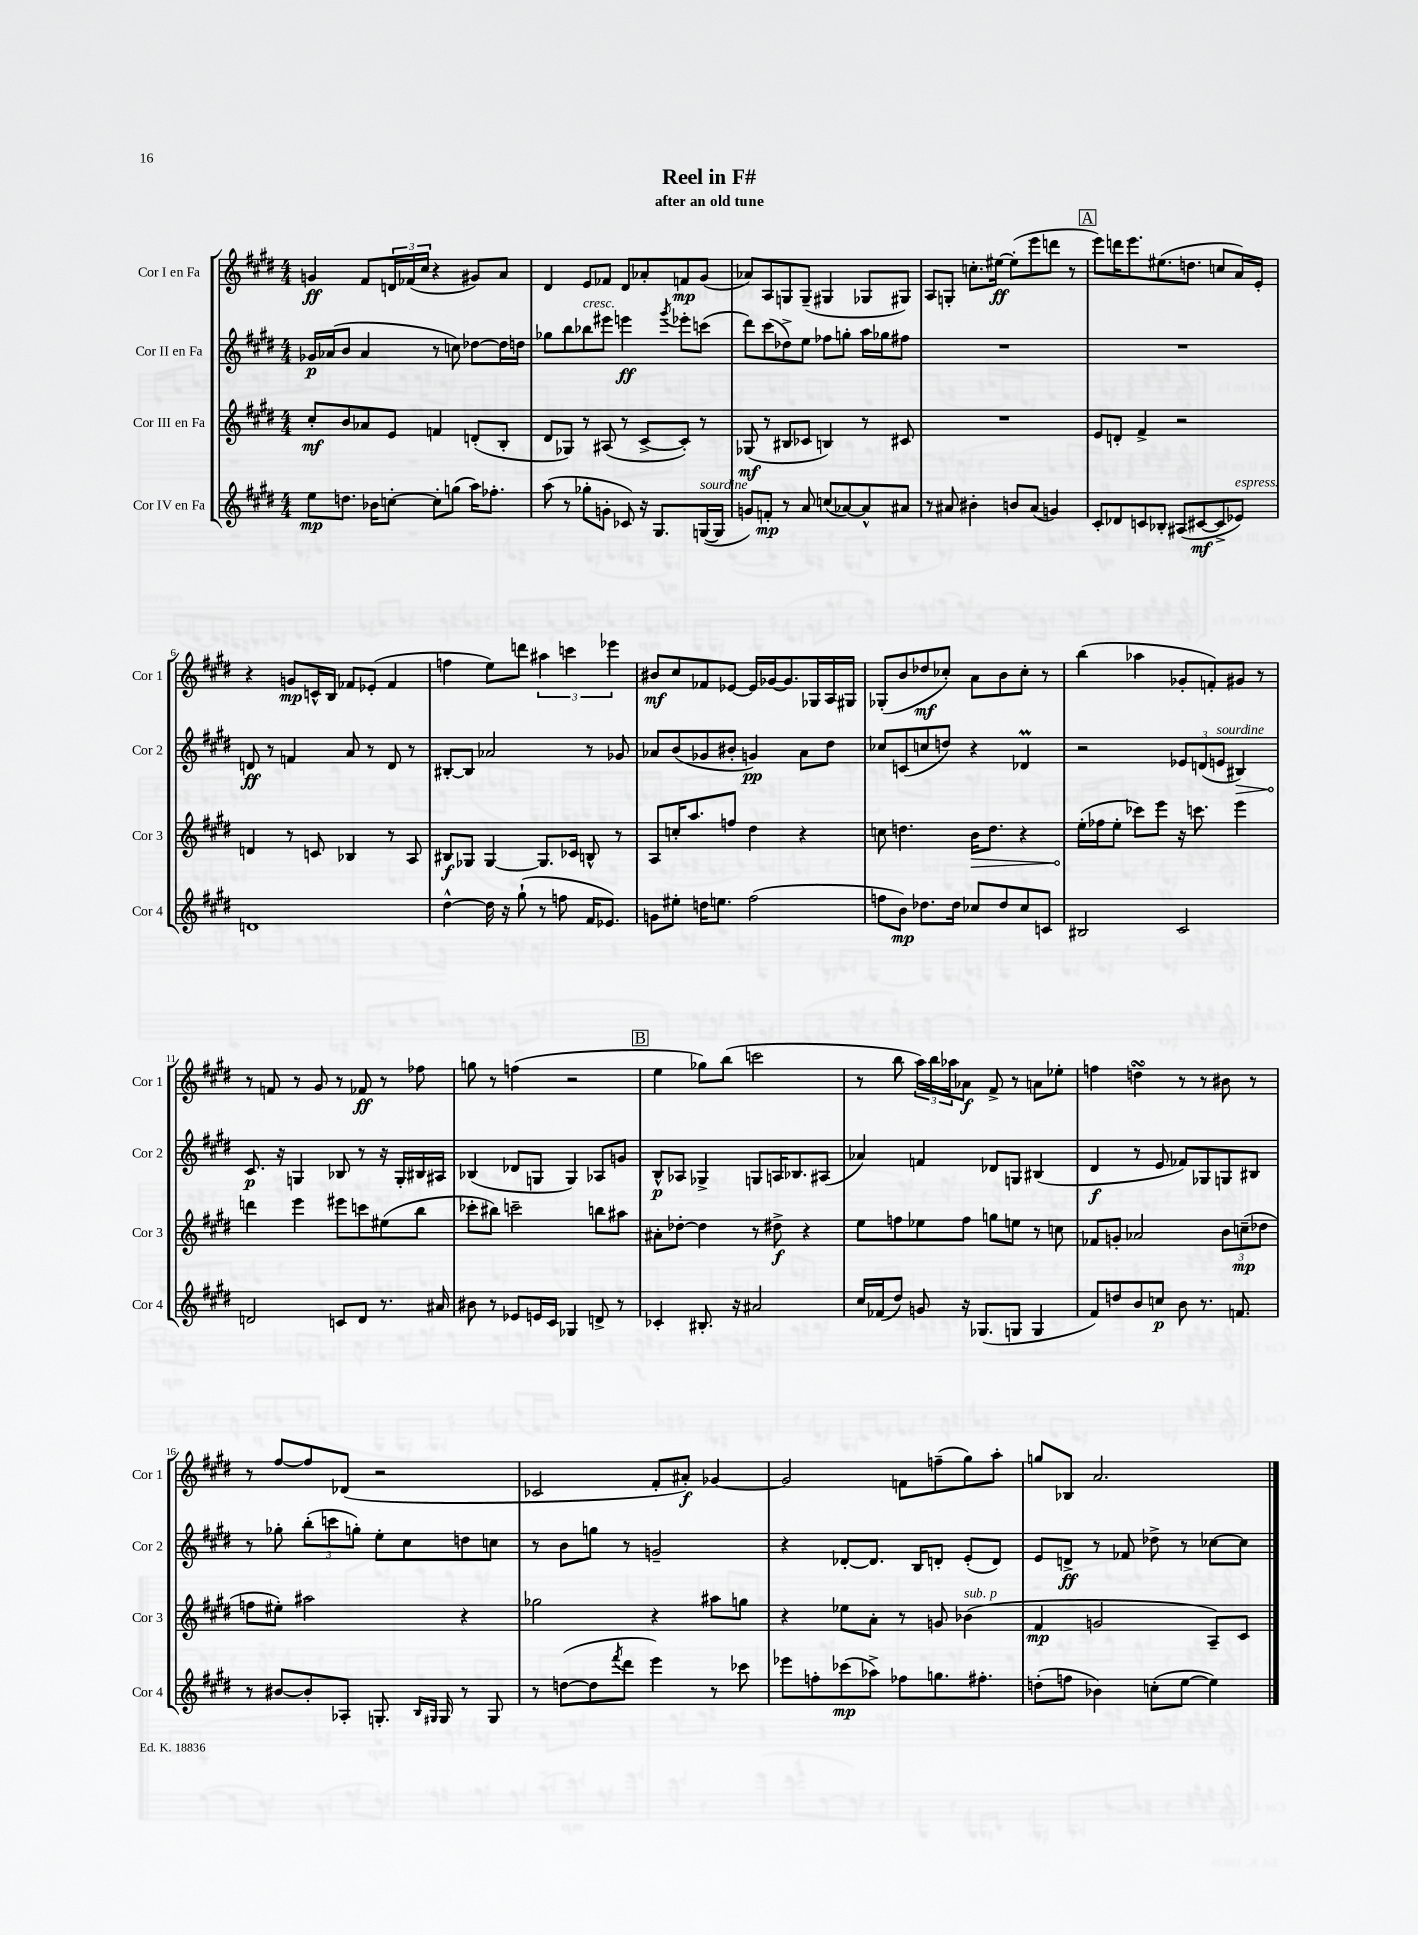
\header { title = "Reel in F#" subtitle = "after an old tune" }
<<
\new StaffGroup <<
\new Staff = "s0" \with { instrumentName = "Cor I en Fa" shortInstrumentName = "Cor 1" } {
    \clef treble \key e \major \numericTimeSignature \time 4/4
    g'4\ff fis'8 \tuplet 3/2 { d'16 fes'16( cis''16 } r4 gis'8) a'8 |
    dis'4 e'8 fes'8 dis'8 aes'8-. f'8\mp gis'8( |
    aes'8) a8 g8 g8--( gis4 ges8 gis8) |
    a8 g8-. c''8.-. eis''16~\ff eis''8-.( e'''8 d'''8 r8 |
    \mark \markup { \box "A" } e'''8) d'''16 e'''8. eis''8.( d''8. c''8 a'16) e'16-. |
    r4 g'8\mp c'16-^ b16 fes'8 ees'8-.( fes'4 |
    f''4 e''8) d'''8 \tuplet 3/2 { ais''4 c'''4 ees'''4 } |
    bis'8\mf cis''8 fes'8 ees'8~ ees'16 ges'16~ ges'8. ges16 a16 gis16 |
    ges8-.( b'8 des''8\mf ces''8-.) a'8 b'8 ces''8-. r8 |
    b''4( aes''4 ges'8-. f'8-.) gis'8 r8 |
    r8 f'8 r8 gis'8 r8 fes'8\ff r8 fes''8 |
    g''8 r8 f''4( r2 |
    \mark \markup { \box "B" } e''4 ges''8) b''8( c'''2 |
    r8 b''8 \tuplet 3/2 { a''16) b''16 aes''16 } aes'8\f fis'8-> r8 a'8 ees''8-. |
    f''4 d''4\turn r8 r8 bis'8 r8 |
    r8 fis''8~ fis''8 des'8( r2 |
    ces'2 fis'8-. ais'8-.\f) ges'4~ |
    ges'2 f'8 f''8--( gis''8) a''8-. |
    g''8 bes8 a'2. \bar "|." |
}
\new Staff = "s1" \with { instrumentName = "Cor II en Fa" shortInstrumentName = "Cor 2" } {
    \clef treble \key e \major \numericTimeSignature \time 4/4
    ges'16\p aes'16( b'8 aes'4 r8 c''8) des''8~ des''16 d''16 |
    ges''8 b''8 bes''8^\markup { \italic "cresc." } eis'''8 e'''4\ff \acciaccatura { gis'''8 } ees'''8-. c'''8( |
    dis'''8) cis'''8( des''8->) e''8 fes''8 g''8-. a''16 ges''16 fis''8 |
    R1 |
    \mark \markup { \box "A" } R1 |
    d'8\ff r8 f'4 a'8 r8 d'8 r8 |
    bis8~-. bis8 aes'2 r8 ges'8 |
    aes'8 b'8( ges'8 bis'8-. g'4\pp) aes'8 dis''8 |
    ces''8 c'8( c''8 d''8) r4 des'4\prall |
    r2 \tuplet 3/2 { ees'8 d'8( e'8^\markup { \italic "sourdine" } } \once \override Hairpin.circled-tip = ##t bis4\>) |
    cis'8.\p\! r16 g4 bes8 r8 r16 g16-. bis16 ais16 |
    bes4( des'8 g8 g4) aes8 g'8 |
    \mark \markup { \box "B" } b8-^\p aes8 ges4-> g8 a16 bes8. ais8( |
    aes'4) f'4 des'8 g8 bis4( |
    dis'4\f r8 e'8 fes'8) ges8 g8 bis8 |
    r8 ges''8-. \tuplet 3/2 { b''8-.( c'''8 g''8-.) } e''8-. cis''8 d''8 c''8 |
    r8 b'8 g''8 r8 g'2-- |
    r4 des'8~-. des'8. b16 d'8-. e'8-.( d'8) |
    e'8 d'8->\ff r8 fes'8 des''8-> r8 ces''8~ ces''8 \bar "|." |
}
\new Staff = "s2" \with { instrumentName = "Cor III en Fa" shortInstrumentName = "Cor 3" } {
    \clef treble \key e \major \numericTimeSignature \time 4/4
    cis''8-.\mf b'8 aes'8 e'8 f'4 d'8-.( b8-. |
    dis'8 ges8) r8 ais8( r8 cis'8~-> cis'8-.) r8 |
    ges8\mf( r8 bis8 ces'8 b4) r8 cis'8 |
    R1 |
    \mark \markup { \box "A" } e'8 d'8-. fis'4-> r2 |
    d'4 r8 c'8 bes4 r8 a8 |
    bis8\f ges8 ges4~ ges8. ces'16 b8-^ r8 |
    a8 c''16-. a''8. f''8 dis''4 r4 |
    c''8 d''4. \once \override Hairpin.circled-tip = ##t b'16\> d''8. r4 |
    e''16-.\!( fes''16 e''8-. ces'''8) e'''8 r16 c'''8. e'''4 |
    d'''4 e'''4 eis'''8 c'''8 eis''8( b''8 |
    ces'''8-. bis''8) c'''2-- b''8 ais''8 |
    \mark \markup { \box "B" } ais'8-. des''8~-. des''4 r8 dis''8->\f r4 |
    e''8 f''8 ees''8 f''8 g''8 e''8 r8 c''8 |
    fes'8 g'8-. aes'2 \tuplet 3/2 { b'8 c''8--\mp( des''8 } |
    f''8 eis''8-.) ais''2 r4 |
    ges''2 r4 ais''8 g''8 |
    r4 ees''8 a'8-. r8 g'8 bes'4^\markup { \italic "sub. p" }( |
    fis'4\mp g'2 a8--) cis'8 \bar "|." |
}
\new Staff = "s3" \with { instrumentName = "Cor IV en Fa" shortInstrumentName = "Cor 4" } {
    \clef treble \key e \major \numericTimeSignature \time 4/4
    e''8\mp d''8. bes'16 c''8~-. c''8-. g''8( a''16) fes''8.-. |
    a''8( r8 ges''8-. g'8-. ces'8) r16 gis8. g16~^\markup { \italic "sourdine" }( g16 |
    g'8) f'8-.\mp r8 a'8 c''8( aes'8~) aes'8-^ ais'8 |
    r8 ais'8 bis'4-. b'8 ais'8( g'4) |
    \mark \markup { \box "A" } cis'8-. des'8 c'8 bes8-. ais8( cis'8~\mf cis'8-> ees'8^\markup { \italic "espress." }) |
    d'1 |
    dis''4~-^ dis''16 r16 gis''8-!( r8 f''8 fis'16 ees'8.) |
    g'8 eis''8-. d''16 e''8. fis''2( |
    f''8 b'8\mp) des''8. des''16 ces''8 des''8 ces''8 c'8 |
    bis2 cis'2 |
    d'2 c'8 d'8 r8. ais'16 |
    bis'8 r8 ees'8 e'16 cis'16 ges4 d'8-> r8 |
    \mark \markup { \box "B" } ces'4-. bis8.-. r16 ais'2 |
    cis''16 fes'16( dis''8) g'8 r16 ges8.( g8 g4 |
    fis'8) d''8 b'8 c''8\p b'8 r8. f'8. |
    r8 bis'8~ bis'8-. aes8-. g8.-. \grace { b16 gis16 } gis16 r8 gis8 |
    r8 d''8~( d''8 \acciaccatura { fis'''8 } dis'''8 e'''4) r8 ces'''8 |
    ees'''8 f''8-. ces'''8\mp( aes''8->) fes''8 g''8. fis''8.-. |
    d''8-.( f''8 bes'4) c''8-.( e''8~ e''4) \bar "|." |
}
>>
>>
